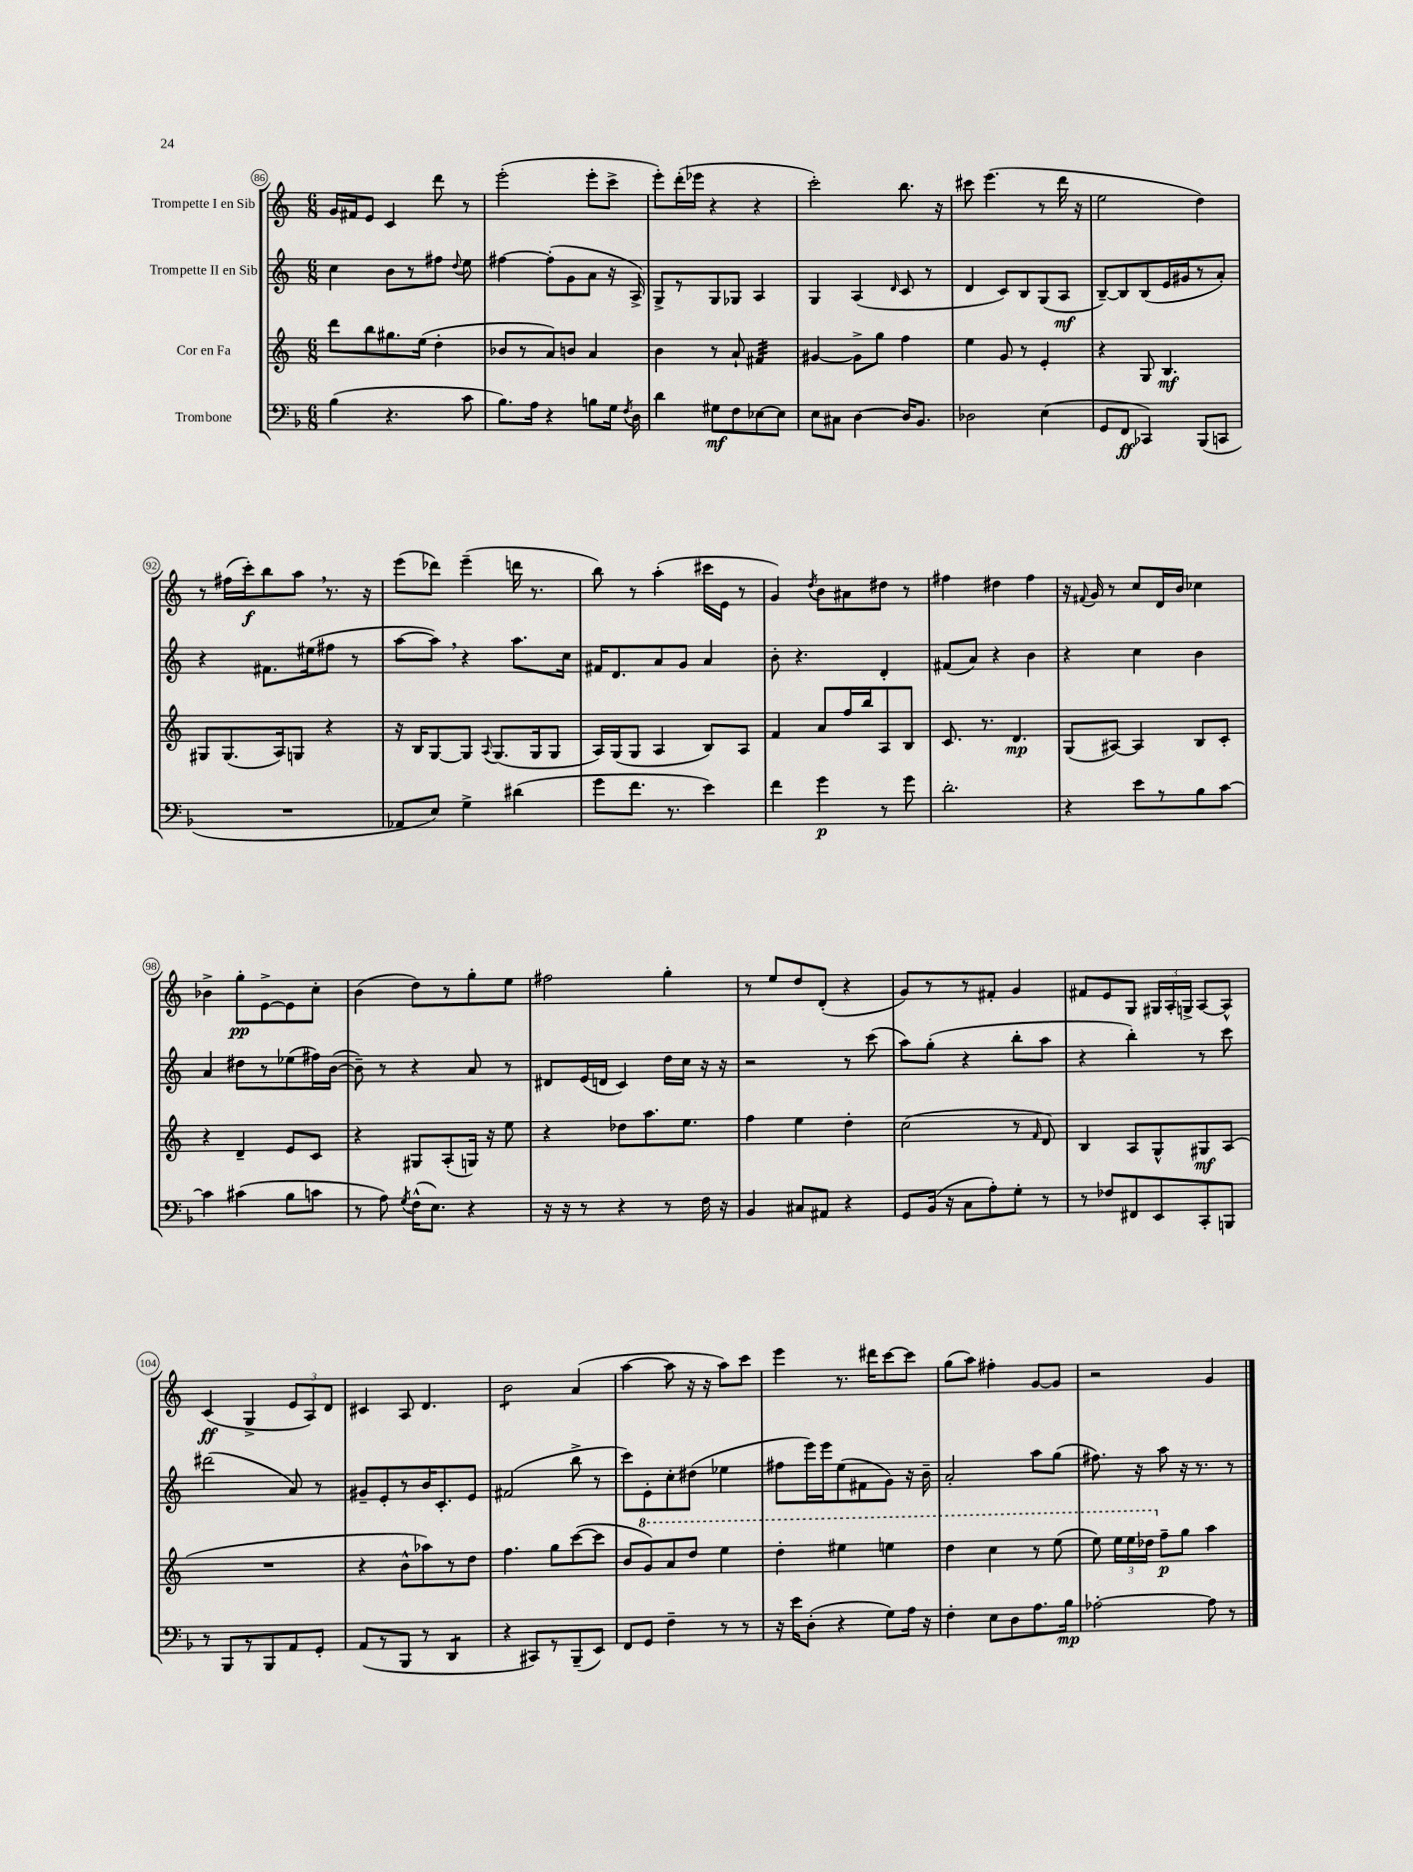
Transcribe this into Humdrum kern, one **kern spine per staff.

**kern	**kern	**kern	**kern
*staff4	*staff3	*staff2	*staff1
*clefF4	*clefG2	*clefG2	*clefG2
*k[b-]	*k[]	*k[]	*k[]
*M6/8	*M6/8	*M6/8	*M6/8
(4B-	8ddd	4cc	16g
.	.	.	16f#
.	8bb	.	8e
4.r	8.gg#	8b	4c
.	.	8r	.
.	(16ee	.	.
.	4dd'	8ff#	8ddd
.	.	8qqdd	.
8c	.	8ee	8r
=	=	=	=
8.B-)	8b-	[4ff#	(2eee'
.	8r	.	.
16A	.	.	.
4r	8a)	(8ff#']	.
.	8b	8g	.
8B	4a	8a	8eee'
16G	.	16r	8ccc^
8qF	.	.	.
16D	.	16A^)	.
=	=	=	=
4d	4b	8G^	8eee')
.	.	8r	(16ddd'
.	.	.	16eee-
8G#	8r	8G	4r
8F	8a`	8G-	.
[8E-	4f#	4A	4r
8E-]	.	.	.
=	=	=	=
8E	[4g#	4G	2ccc')
8C#	.	.	.
[4D	8g#^]	(4A	.
.	8gg	.	.
.	.	16qqd	.
16D]	4ff	8c	8.bb
8.BB-	.	.	.
.	.	8r	.
.	.	.	16r
=	=	=	=
2D-	4ee	4d	8ccc#
.	.	.	(4.eee
.	8g	8c)	.
.	8r	8B	.
(4E	4e'	(8G	8r
.	.	8A	16ddd
.	.	.	16r
=	=	=	=
8GG	4r	[8B~)	2ee
8FF	.	8B]	.
4CC-)	8G	(8B	.
.	4.B	16e	.
.	.	16g#	.
(8BBB-	.	8r	4dd)
8CC	.	8a')	.
=	=	=	=
2.r	8G#	4r	8r
.	(8.G#	.	(16ff#
.	.	.	16ccc')
.	.	8.f#	8bb
.	16A)	.	.
.	8G	.	8aa
.	.	(16ee#	.
.	4r	8ff#	8.r
.	.	8r	.
.	.	.	16r
=	=	=	=
8AA-	16r	[8aa	(8eee
.	16B	.	.
8E)	[8G	8aa])	8ddd-)
4G^	8G]	4r	(4eee~
.	8qqA	.	.
.	(8.G	.	.
(4d#	.	8.aa	16ddd
.	16G	.	8.r
.	8G	.	.
.	.	16cc	.
=	=	=	=
8g	16A)	16f#	8bb)
.	(16G	8.d	.
8.f	8G	.	8r
.	4A	8a	(4aa'
8.r	.	.	.
.	.	8g	.
4e)	8B)	4a	16ccc#
.	.	.	16e
.	8A	.	8r
=	=	=	=
4f	4f	8b'	4g)
.	.	4.r	.
.	.	.	8qdd
4g	8a	.	8b
.	16ff	.	8a#
.	16bb	.	.
8r	8A	4d'	8dd#
8g	8B	.	8r
=	=	=	=
2.d'	8.c	(8f#	4ff#
.	.	8a)	.
.	8.r	.	.
.	.	4r	4dd#
.	4.d	.	.
.	.	4b	4ff#
=	=	=	=
4r	(8G	4r	16r
.	.	.	8qqf#
.	.	.	16g
.	[8A#)	.	8r
8e	4A#]	4cc	8cc
8r	.	.	16d
.	.	.	16b
8B-	8B	4b	4cc-
[8c	8c'	.	.
=	=	=	=
4c]	4r	4a	4b-^
(4c#	4d~	8dd#	8gg'
.	.	8r	[8e^
8B-	8e	(8ee-	8e]
8c	8c	16ff#)	8cc'
.	.	([16b	.
=	=	=	=
8r	4r	8b~])	(4b
8A)	.	8r	.
8qG	.	.	.
(16F^^	8G#	4r	8dd)
8.E)	.	.	.
.	(8A'	.	8r
4r	16G)	8a	8gg'
.	16r	.	.
.	8ee	8r	8ee
=	=	=	=
16r	4r	8d#	2ff#
16r	.	.	.
8r	.	(16e	.
.	.	16d	.
4r	8dd-	4c)	.
.	8.aa	.	.
8r	.	16dd	4gg'
.	8.ee	16cc	.
16F	.	16r	.
16r	.	16r	.
=	=	=	=
4BB-	4ff	2r	8r
.	.	.	8ee
8C#	4ee	.	8dd
8AA#	.	.	(8d'
4r	4dd'	8r	4r
.	.	(8ccc	.
=	=	=	=
8GG	(2cc	8aa)	8g)
(16BB-	.	(8gg'	8r
16r	.	.	.
8C	.	4r	8r
8A')	.	.	8f#'
8G'	8r	8bb'	4g
.	16qqf	.	.
8r	8d)	8aa	.
=	=	=	=
8r	4B	4r	8f#
8F-	.	.	8e
8FF#	8A	4bb')	8G
8EE	8G^^	.	24G#
.	.	.	24A'
.	.	.	24G^
8CC'	8G#	8r	[8A
8BBB	(8A	8ccc	8A^^]
=	=	=	=
8r	2.r	(2ddd#	(4c
8BBB-	.	.	.
8r	.	.	4G^
8BBB-	.	.	.
8AA	.	8a)	12e
.	.	.	12A)
8GG'	.	8r	.
.	.	.	12d
=	=	=	=
(8AA	4r	8g#~	4c#
8r	.	8e'	.
8BBB-	8b^^	8r	8A
8r	8aa-)	16b	4.d
.	.	8.c'	.
4DD	8r	.	.
.	8dd	8e	.
=	=	=	=
4r	4.ff	(2f#	2b
8CC#)	.	.	.
8r	8gg	.	.
(8BBB-~	([8ccc	8bb^	(4a
8EE)	8ccc]	8r	.
=	=	=	=
8FF	8b	8ccc)	[4aa
8GG	8gg)	8e'	.
4F~	8aa	8cc'	8aa]
.	8ddd	(8dd#	16r
.	.	.	16r
8r	4eee	4ee-	8aa)
8r	.	.	8ccc
=	=	=	=
16r	4ddd'	8ff#	4eee
16e	.	.	.
(8D'	.	16eee)	.
.	.	16eee	.
4r	4eee#	(8ee	8.r
.	.	8f#	.
.	.	.	16ddd#
8G)	4eee	8g)	[8ccc
16A	.	16r	8ccc]
16r	.	16b~	.
=	=	=	=
4F'	4ddd	2a'	(8gg
.	.	.	8aa)
8E	4ccc	.	4ff#'
8D	.	.	.
8.A	8r	8aa	[8g
.	(8eee	(8gg	8g]
16B-	.	.	.
=	=	=	=
[2A-'	8eee)	8.ff#)	2r
.	24eee	.	.
.	24eee	.	.
.	.	16r	.
.	24ddd-	.	.
.	8ff~	8aa	.
.	8gg	16r	.
.	.	8.r	.
8A-]	4aa	.	4g
8r	.	8r	.
==	==	==	==
*-	*-	*-	*-
